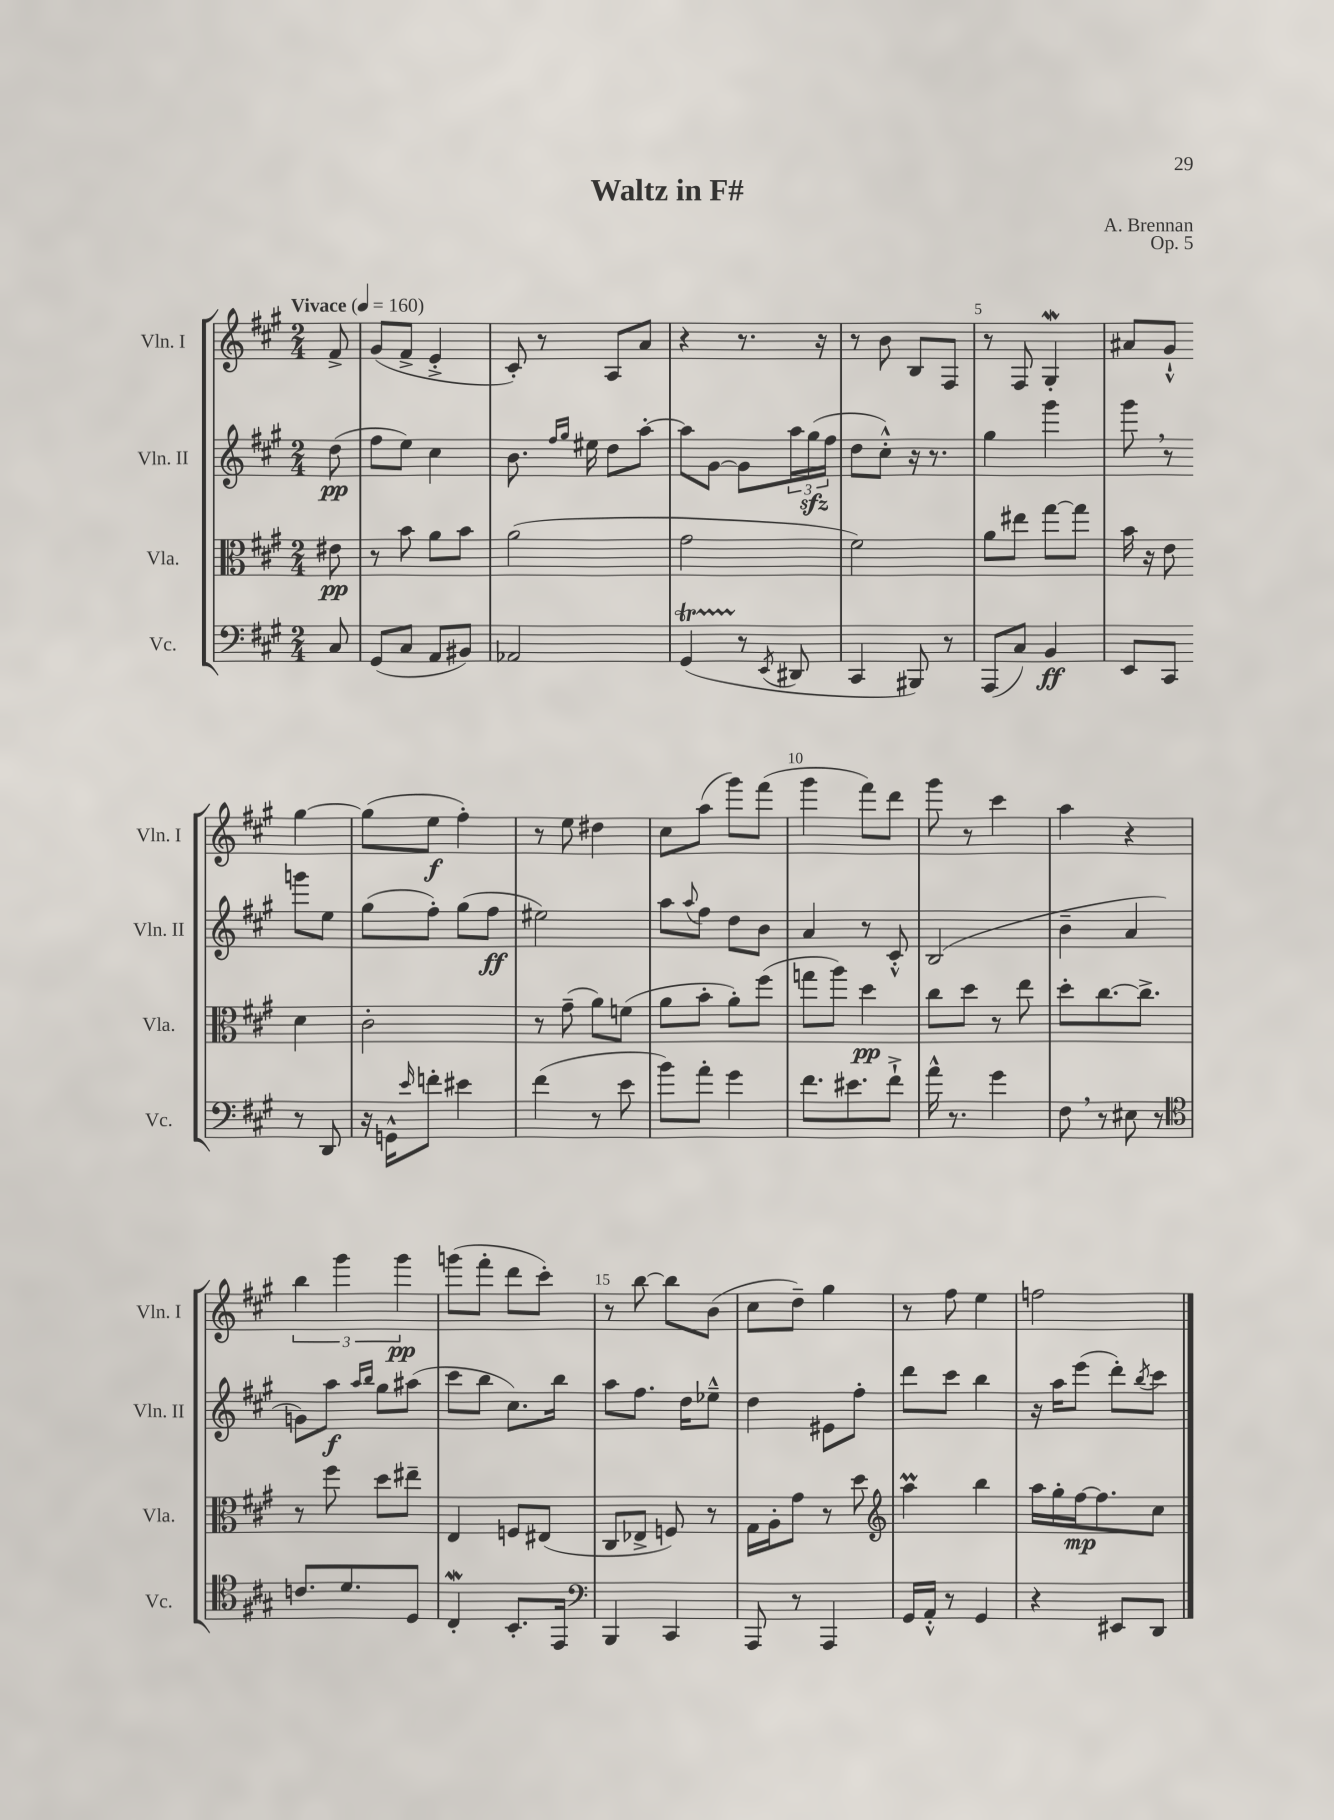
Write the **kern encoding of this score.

**kern	**kern	**kern	**kern
*staff4	*staff3	*staff2	*staff1
*clefF4	*clefC3	*clefG2	*clefG2
*k[f#c#g#]	*k[f#c#g#]	*k[f#c#g#]	*k[f#c#g#]
*M2/4	*M2/4	*M2/4	*M2/4
*MM160	*MM160	*MM160	*MM160
8C#	8e#	(8dd	8f#^
=	=	=	=
(8GG#	8r	8ff#	(8g#
8C#	8b	8ee)	8f#^
8AA	8a	4cc#	4e'^
8BB#)	8b	.	.
=	=	=	=
2AA-	(2a	8.b	8c#')
.	.	.	8r
.	.	16qqff#	.
.	.	16qqgg#	.
.	.	16ee#	.
.	.	8dd	8A
.	.	[8aa'	8a
=	=	=	=
(4GG#	2g#	8aa]	4r
.	.	[8g#	.
8r	.	8g#]	8.r
8qEE	.	.	.
8DD#	.	24aa	.
.	.	(24gg#	.
.	.	.	16r
.	.	24ff#	.
=	=	=	=
4CC#	2f#)	8dd	8r
.	.	8cc#'^^)	8b
8BBB#)	.	16r	8B
.	.	8.r	.
8r	.	.	8F#
=	=	=	=
(8AAA	8a	4gg#	8r
8C#)	8ee#	.	8F#
4BB	[8gg#	4ggg#	4G#'
.	8gg#]	.	.
=	=	=	=
8EE	16b	8ggg#	8a#
.	16r	.	.
8CC#	8e	8r	8g#`^^
8r	4d	8ggg	[4gg#
8DD	.	8ee	.
=	=	=	=
16r	2c#'	(8gg#	(8gg#]
16GG^^	.	.	.
16qqe	.	.	.
8f'	.	8ff#')	8ee
4e#	.	(8gg#	4ff#')
.	.	8ff#	.
=	=	=	=
(4f#	8r	2ee#)	8r
.	(8g#~	.	8ee
8r	8a)	.	4dd#
8e	(8f	.	.
=	=	=	=
8b)	8a	8aa	8cc#
.	.	8qqaa	.
8a'	8b'	8ff#	(8aa
4g#	8a')	8dd	8ggg#)
.	(8ff#	8b	(8fff#
=	=	=	=
8.f#	8gg	4a	4ggg#
.	8aa)	.	.
8.e#	.	.	.
.	4dd	8r	8fff#)
8f#`^	.	8c#'^^	8ddd
=	=	=	=
16a^^	8cc#	(2B	8ggg#
8.r	.	.	.
.	8dd	.	8r
4g#	8r	.	4ccc#
.	8ee	.	.
=	=	=	=
8F#	8dd'	4b~	4aa
8r	[8.cc#	.	.
8E#	.	4a	4r
.	8.cc#^]	.	.
8r	.	.	.
=	=	=	=
*clefC4	*	*	*
8.c	8r	8g)	6bb
.	8ff#	8aa	.
.	.	.	6ggg#
8.d	.	.	.
.	.	16qqaa	.
.	.	16qqbb	.
.	8dd	8gg#	.
.	.	.	6ggg#
8D	8ee#~	(8aa#	.
=	=	=	=
4C#'	4E	8ccc#	(8ggg
.	.	8bb	8fff#'
8.BB'	8F	8.cc#)	8ddd
.	(8E#	.	8ccc#')
16EE	.	16bb	.
=	=	=	=
*clefF4	*	*	*
4BBB	8C#	8aa	8r
.	8E-^	8.ff#	[8bb
4CC#	8F)	.	8bb]
.	.	16dd	.
.	8r	8ee-~^^	(8b
=	=	=	=
8AAA	16G#	4dd	8cc#
.	16A'	.	.
8r	8g#	.	8dd~)
4AAA	8r	8e#	4gg#
.	8dd	8ff#'	.
=	=	=	=
*	*clefG2	*	*
16GG#	4aa	8ddd	8r
16AA'^^	.	.	.
8r	.	8ccc#	8ff#
4GG#	4bb	4bb	4ee
=	=	=	=
4r	16aa	16r	2ff
.	16gg#'	16aa	.
.	[16ff#	(8eee	.
.	8.ff#]	.	.
8EE#	.	8ddd')	.
.	.	8qbb	.
8DD	8cc#	8ccc#	.
==	==	==	==
*-	*-	*-	*-
